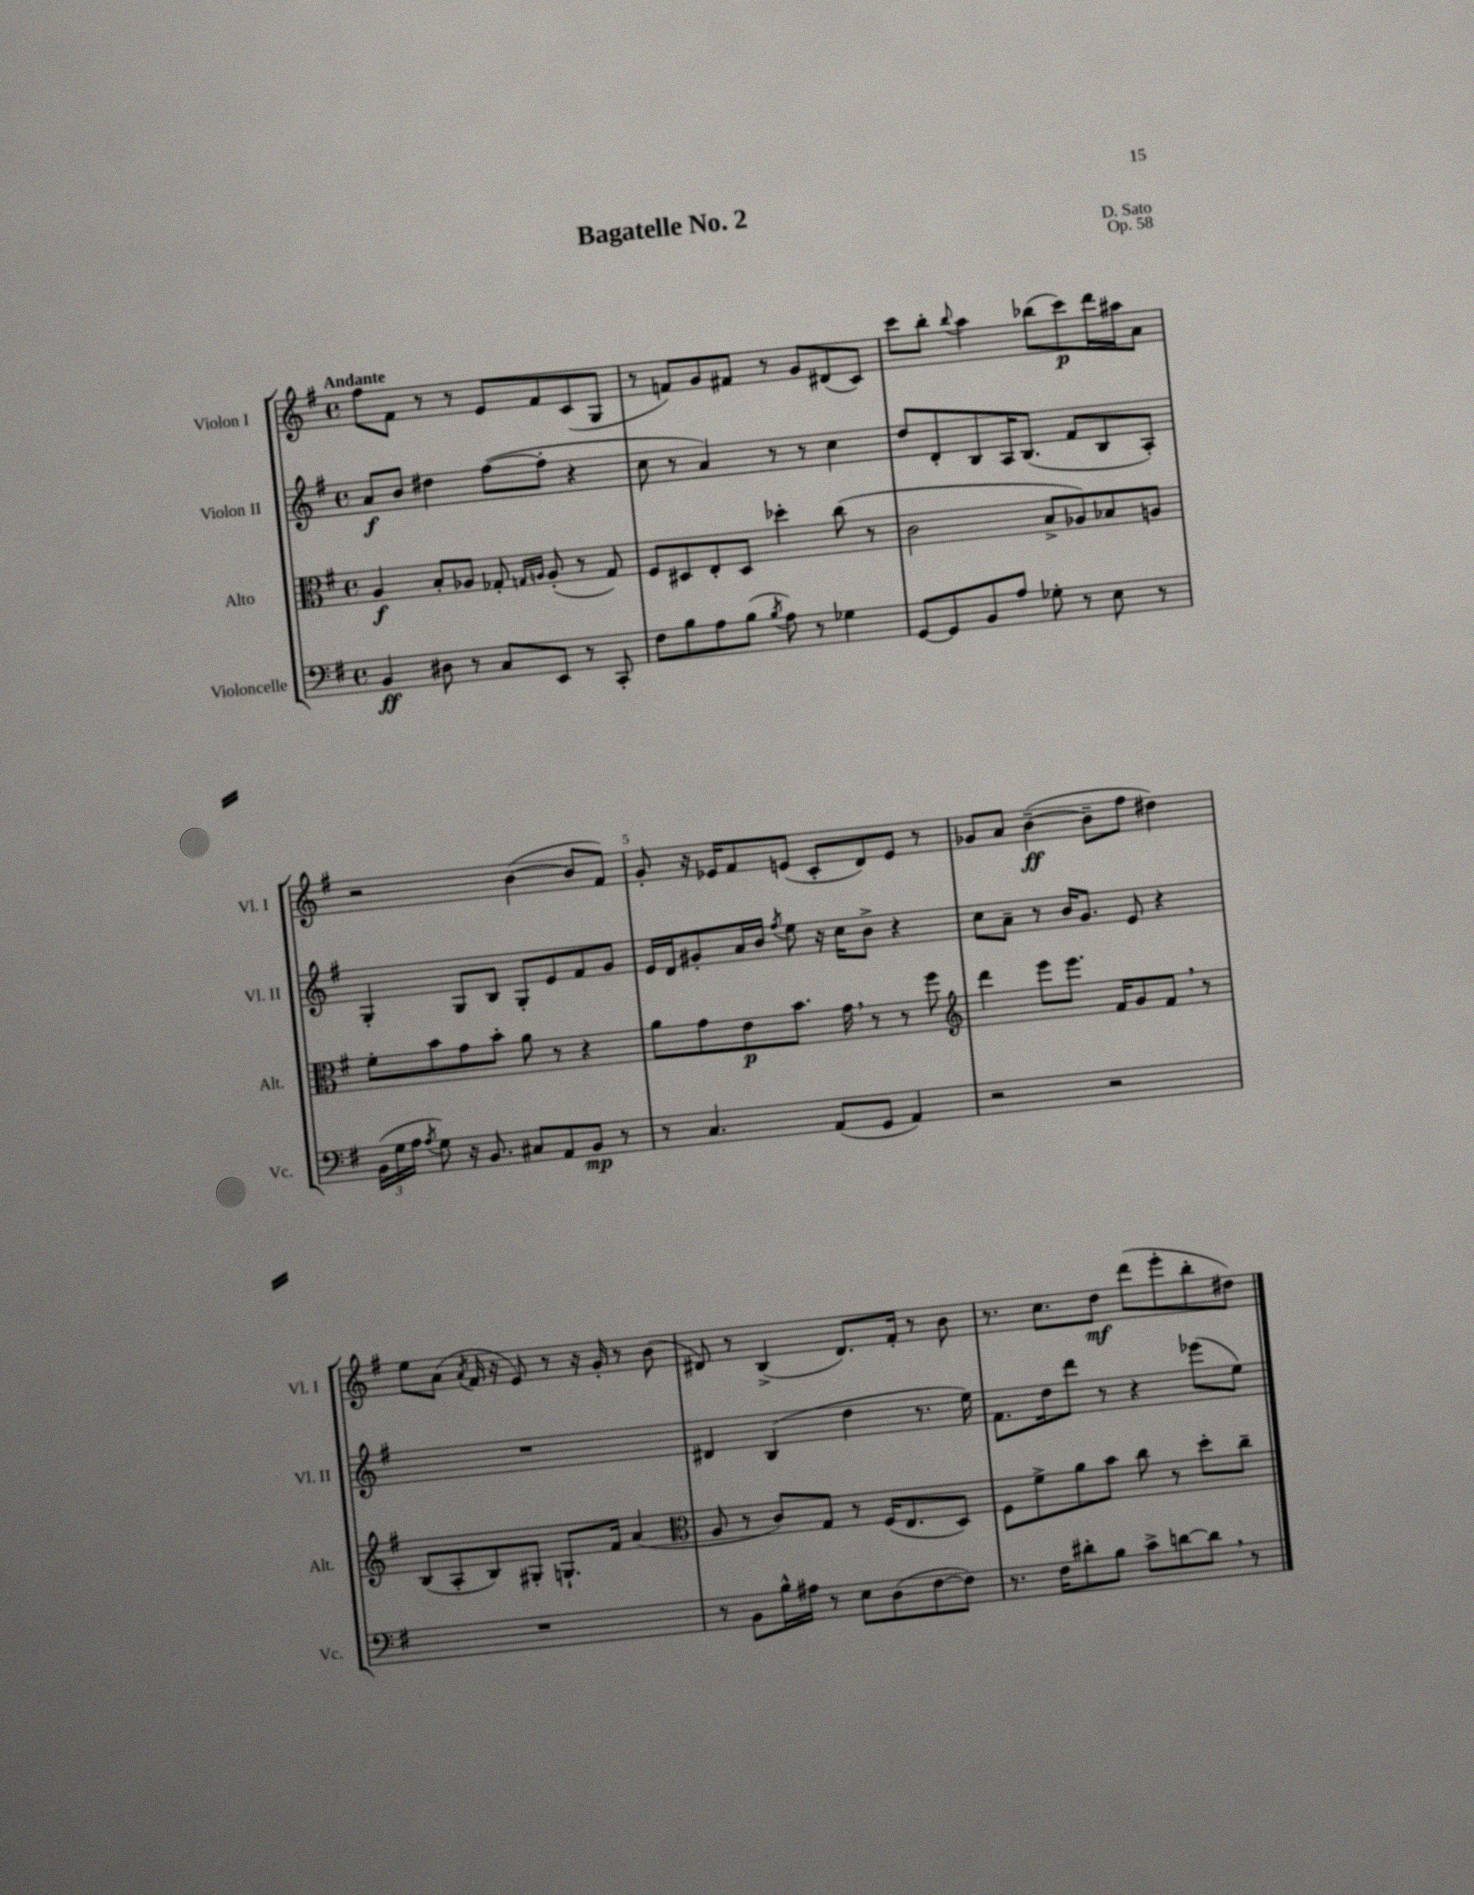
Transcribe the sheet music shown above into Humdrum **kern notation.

**kern	**dynam	**kern	**dynam	**kern	**dynam	**kern	**dynam
*part4	*part4	*part3	*part3	*part2	*part2	*part1	*part1
*staff4	*staff4	*staff3	*staff3	*staff2	*staff2	*staff1	*staff1
*I"Violoncelle	*	*I"Alto	*	*I"Violon II	*	*I"Violon I	*
*I'Vc.	*	*I'Alt.	*	*I'Vl. II	*	*I'Vl. I	*
*clefF4	*	*clefC3	*	*clefG2	*	*clefG2	*
*k[f#]	*	*k[f#]	*	*k[f#]	*	*k[f#]	*
*M4/4	*	*M4/4	*	*M4/4	*	*M4/4	*
*met(c)	*	*met(c)	*	*met(c)	*	*met(c)	*
=1	=1	=1	=1	=1	=1	=1	=1
!	!	!	!	!	!	!LO:TX:a:B:t=Andante	!
4BB/	ff	4A/	f	8a/L	f	8ff#\L	.
.	.	.	.	8b/J	.	8f#\J	.
8D#X\	.	8B'/L	.	4dd#X\	.	8r	.
8r	.	8A-X/J	.	.	.	8r	.
8C/L	.	8G-X'/	.	([8ff#\L	.	8e/L	.
.	.	16qqGn/LL	.	.	.	.	.
.	.	16qqAn/JJ	.	.	.	.	.
8EE/J	.	(8A'/	.	8ff#'\J]	.	8f#/	.
8r	.	8r	.	4r	.	(8c/	.
8CC'/	.	8G/)	.	.	.	8G/J	.
=2	=2	=2	=2	=2	=2	=2	=2
8F#\L	.	8F#/L	.	8cc\	.	8r	.
8B\	.	8D#X/	.	8r	.	8fn/L)	.
8A\	.	8E'/	.	4a/)	.	8g/	.
(8B\J	.	8D#/J	.	.	.	8f#X/J	.
8qB/	.	.	.	.	.	.	.
8A\)	.	4dd-X'\	.	8r	.	8r	.
8r	.	.	.	8r	.	8g/L	.
4G-X\	.	(8cc\	.	4cc\	.	(8d#X/	.
.	.	8r	.	.	.	8c/J)	.
=3	=3	=3	=3	=3	=3	=3	=3
[8GG/L	.	2c\	.	8dd/L	.	8ccc\L	.
8GG/]	.	.	.	8d'/	.	8bb'\J	.
.	.	.	.	.	.	8qqbb/	.
8BB/	.	.	.	8B/	.	4aa\	.
8A/J	.	.	.	16A/K	.	.	.
.	.	.	.	(8.B/J	.	.	.
8G-X'\	.	8B^/L	.	.	.	(8bb-X\L	.
8r	.	8A-X/)	.	8f#/L	.	8ccc\)	p
8E\	.	8B-X/	.	8B/	.	16ddd\L	.
.	.	.	.	.	.	16aa#X\J	.
8r	.	8An/J	.	8A'/J)	.	8a\J	.
!!LO:LB:g=z
=4	=4	=4	=4	=4	=4	=4	=4
(24BB\LL	.	8f#'\L	.	4G'/	.	2r	.
24G\	.	.	.	.	.	.	.
24A\JJ	.	.	.	.	.	.	.
8qA/	.	.	.	.	.	.	.
8G\)	.	8b\	.	.	.	.	.
16r	.	8g\	.	8G/L	.	.	.
8.BB/	.	.	.	.	.	.	.
.	.	8b'\J	.	8B/J	.	.	.
8C#X/L	.	8a\	.	8G'/L	.	([4b\	.
8AA/	.	8r	.	8e/	.	.	.
8BB/J	mp	4r	.	8f#/	.	8b/L]	.
8r	.	.	.	8g/J	.	8f#/J)	.
=5	=5	=5	=5	=5	=5	=5	=5
8r	.	8a\L	.	16e/LL	.	8g'/	.
.	.	.	.	16d/J	.	.	.
4.C/	.	8g\	.	8g#X'/	.	16r	.
.	.	.	.	.	.	16e-X/KL	.
.	.	8e\	p	16a/L	.	8f#/	.
.	.	.	.	16b/JJ	.	.	.
.	.	.	.	8qff#/	.	.	.
.	.	8.b\J	.	8ee\	.	(8en/J	.
(8AA/L	.	.	.	16r	.	8c'/L	.
.	.	16g,\	.	16cc\KL	.	.	.
8GG/J	.	8r	.	8b^\J	.	8d/)	.
4AA/)	.	8r	.	4r	.	8e/J	.
.	.	8ff#\	.	.	.	8r	.
=6	=6	=6	=6	=6	=6	=6	=6
*	*	*clefG2	*	*	*	*	*
2r	.	4ddd\	.	8cc\L	.	8g-X/L	.
.	.	.	.	8a~\J	.	8a/J	.
.	.	8eee\L	.	8r	.	([4b~\	ff
.	.	8.eee\J	.	16b/KL	.	.	.
.	.	.	.	8.g/J	.	.	.
2r	.	.	.	.	.	8b~\L]	.
.	.	16f#/KL	.	.	.	.	.
.	.	8g/	.	8e/	.	8ff#\J	.
.	.	8f#,/J	.	4r	.	4dd#X\)	.
.	.	8r	.	.	.	.	.
!!LO:LB:g=z
=7	=7	=7	=7	=7	=7	=7	=7
1r	.	(8B/L	.	1r	.	8ee\L	.
.	.	8A'/	.	.	.	(8a\J	.
.	.	.	.	.	.	8qa/	.
.	.	8B/)	.	.	.	16f#/	.
.	.	.	.	.	.	16r	.
.	.	8G#X'/J	.	.	.	8e/)	.
.	.	8.Gn`/L	.	.	.	8r	.
.	.	.	.	.	.	16r	.
.	.	16f#/Jk	.	.	.	16g'/	.
.	.	(4a/	.	.	.	8r	.
.	.	.	.	.	.	(8b\	.
=8	=8	=8	=8	=8	=8	=8	=8
*	*	*clefC3	*	*	*	*	*
8r	.	8A/	.	4d#X/	.	8d#X/)	.
8BB\L	.	8r	.	.	.	8r	.
16B^^\L	.	8c/L)	.	(4B/	.	(4B^/	.
16A#X\JJ	.	.	.	.	.	.	.
8r	.	8G/J	.	.	.	.	.
8E\L	.	8r	.	4dd\	.	8.d#/L)	.
(8D\	.	(16F#/KL	.	.	.	.	.
.	.	8.E/	.	.	.	16f#'/Jk	.
[8F#\	.	.	.	8.r	.	8r	.
8F#\J])	.	8D/J)	.	.	.	8b\	.
.	.	.	.	16ee\)	.	.	.
=9	=9	=9	=9	=9	=9	=9	=9
8.r	.	8F#\L	.	8.f#\L	.	8.r	.
.	.	8f#^\	.	.	.	.	.
16F#\KL	.	.	.	16dd\k	.	8.cc\L	.
8d#X'\	.	8a\	.	8ddd\J	.	.	.
8B\J	.	8b\J	.	8r	.	8dd\J	mf
8c^\L	.	8cc\	.	4r	.	(8ddd\L	.
[8dn\	.	8r	.	.	.	8eee'\	.
8d,\J]	.	8dd'\L	.	(8eee-X\L	.	8bb'\	.
8r	.	8cc~\J	.	8ee\J)	.	8dd#X\J)	.
==	==	==	==	==	==	==	==
*-	*-	*-	*-	*-	*-	*-	*-
